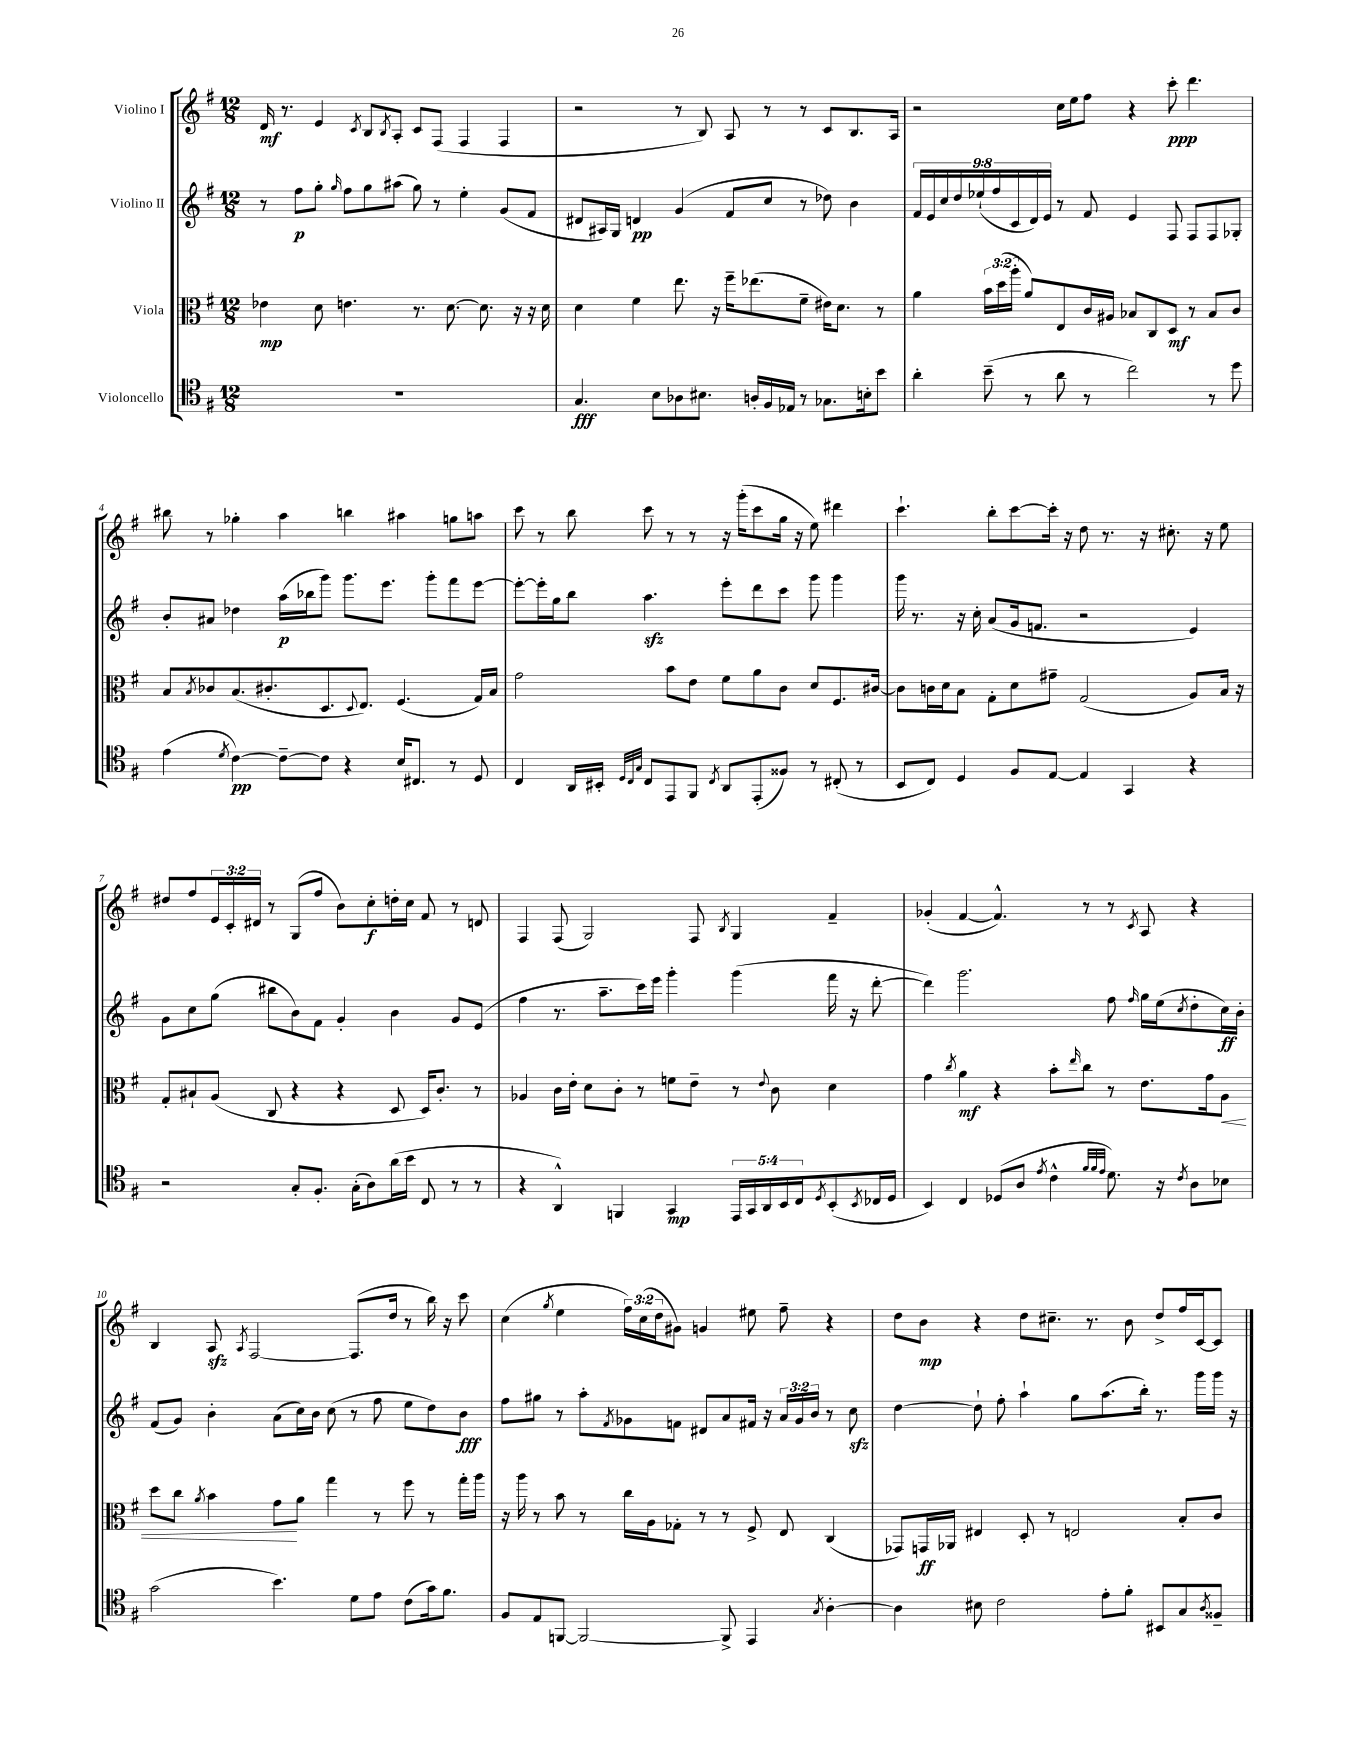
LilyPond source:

<<
\new StaffGroup <<
\new Staff = "s0" \with { instrumentName = "Violino I" } {
    \clef treble \key g \major \numericTimeSignature \time 12/8 \override Staff.TupletNumber.text = #tuplet-number::calc-fraction-text
    d'16\mf r8. e'4 \acciaccatura { c'8 } b8 \acciaccatura { b8 } a8-. c'8 fis8( fis4 fis4 |
    r2 r8 b8) a8 r8 r8 c'8 b8. a16 |
    r2 c''16 e''16 fis''8 r4 c'''8-.\ppp d'''4. |
    bis''8 r8 ges''4-. a''4 b''4 ais''4 g''8 a''8 |
    c'''8 r8 b''8 c'''8 r8 r8 r16 g'''16-.( c'''8 g''16 r16 e''8) dis'''4 |
    c'''4.-! b''8-. c'''8~ c'''16-. r16 d''8 r8. r16 cis''8.-. r16 e''8 |
    dis''8 fis''8 \tuplet 3/2 { e'16 c'16-. dis'16 } r8 g8( fis''8 b'8) c''8-.\f d''16-. c''16 fis'8 r8 d'8 |
    fis4 fis8( g2) fis8 \acciaccatura { b8 } g4 fis'4-- |
    ges'4-.( fis'4~ fis'4.-^) r8 r8 \acciaccatura { c'8 } a8 r4 |
    b4 a8\sfz \acciaccatura { a8 } fis2~ fis8.( d''16 r8 b''16) r16 c'''8 |
    c''4( \acciaccatura { g''8 } e''4 \tuplet 3/2 { fis''16) c''16( d''16 } gis'8) g'4 eis''8 fis''8-- r4 |
    d''8 b'8\mp r4 d''8 cis''8.-- r8. b'8 d''8-> fis''16 c'16~ c'8 \bar "|." |
}
\new Staff = "s1" \with { instrumentName = "Violino II" } {
    \clef treble \key g \major \numericTimeSignature \time 12/8 \override Staff.TupletNumber.text = #tuplet-number::calc-fraction-text
    r8 fis''8\p g''8-. \grace { g''16 } fis''8 g''8 ais''8( g''8) r8 e''4-. g'8( fis'8 |
    dis'8 ais16) g16 d'4\pp g'4( fis'8 c''8 r8 des''8) b'4 |
    \tuplet 9/8 { fis'16 e'16 c''16 d''16 ees''16-!( fis''16 c'16 d'16) e'16 } r8 fis'8 e'4 fis8 fis8 fis8 ges8-. |
    b'8-. ais'8 des''4 a''16\p( bes''16 g'''8) g'''8. e'''8. g'''8-. fis'''8 e'''8~ |
    e'''8~-. e'''16-. g''16 b''8 a''4.\sfz e'''8-. d'''8 c'''8 g'''8 g'''4 |
    g'''16 r8. r16 c''16-. a'8( g'16 f'8. r2 e'4) |
    g'8 c''8 g''8( bis''8 b'8) fis'8 g'4-. b'4 g'8 e'8( |
    fis''4 r8. a''8.-- c'''16) e'''16 g'''4-. g'''4( fis'''16 r16 d'''8~-. |
    d'''4) g'''2. fis''8 \grace { fis''16 } g''16 e''16( \acciaccatura { c''8 } d''8-. c''16\ff) b'16-. |
    fis'8( g'8) b'4-. a'8( c''16) b'16 c''8( r8 fis''8 e''8 d''8) b'8\fff |
    fis''8 gis''8 r8 a''8-. \acciaccatura { fis'8 } ges'8 f'8 dis'8 a'8 fis'16 r16 \tuplet 3/2 { a'16 ges'16 b'16 } r8 c''8\sfz |
    d''4~ d''8-! fis''8-. a''4-! g''8 a''8.( b''16-.) r8. g'''16 g'''16 r16 \bar "|." |
}
\new Staff = "s2" \with { instrumentName = "Viola" } {
    \clef alto \key g \major \numericTimeSignature \time 12/8 \override Staff.TupletNumber.text = #tuplet-number::calc-fraction-text
    ees'4\mp d'8 e'4. r8. d'8.~ d'8. r16 r16 d'16 |
    d'4 fis'4 e''8. r16 fis''16-- ees''8.( fis'8-- eis'16) d'8. r8 |
    a'4 \tuplet 3/2 { b'16 d''16( a''16-. } a'8) e8 c'16 ais16 bes8 c8 d8\mf r8 bes8 c'8 |
    b8 \acciaccatura { b8 } ces'8 b8.( cis'8.-. d8. \appoggiatura { d8 } e8.) fis4.( g16) b16 |
    g'2 b'8 e'8 fis'8 a'8 c'8 d'8 fis8. cis'16~ |
    cis'8 c'16 d'16 b8 g8-. d'8 gis'8-- g2( a8) b16 r16 |
    g8-. bis8-! a8( c8 r4 r4 d8 d16) c'8.-. r8 |
    aes4 c'16 e'16-. d'8 c'8-. r8 f'8 e'8-- r8 \appoggiatura { e'8 } c'8 d'4 |
    g'4 \acciaccatura { c''8 } a'4\mf r4 b'8-. \grace { e''16 } c''8 r8 e'8. g'16 a8\< |
    d''8 c''8 \acciaccatura { a'8 } b'4 g'8\! a'8 g''4 r8 fis''8 r8 g''16-. a''16 |
    r16 a''16 r8 b'8 r8 c''16 a16 ges8-. r8 r8 fis8-> e8 c4( |
    ges,8) g,16\ff aes,16 eis4 d8-. r8 e2 b8-. c'8 \bar "|." |
}
\new Staff = "s3" \with { instrumentName = "Violoncello" } {
    \clef tenor \key g \major \numericTimeSignature \time 12/8 \override Staff.TupletNumber.text = #tuplet-number::calc-fraction-text
    R1. |
    g4.\fff b8 aes8 bis8. a16-. fis16 ees16 r8 ges8. b16-. b'8 |
    a'4-. b'8--( r8 a'8 r8 c''2) r8 d''8 |
    e'4( \acciaccatura { d'8 } c'4~\pp) c'8~-- c'8 r4 b16 cis8. r8 d8 |
    c4 a,16 bis,16-. \grace { d32 c32 g32 } c8 e,8 fis,8 \acciaccatura { c8 } a,8 e,8-.( fisis8) r8 cis8-.( r8 |
    b,8 c8) d4 fis8 e8~ e4 g,4 r4 |
    r2 g8-. fis8.-. g16-.( a8) a'16( b'16 c8 r8 r8 |
    r4 a,4-^) f,4 g,4\mp \tuplet 5/4 { e,16 g,16 a,16 b,16 c16 } \acciaccatura { d8 } b,8-.( \acciaccatura { b,8 } ces16 d16 |
    b,4) c4 des8( a8 \acciaccatura { e'8 } c'4-^ \grace { fis'32 fis'32 e'32 } d'8.) r16 \acciaccatura { c'8 } a8 bes8 |
    g'2( b'4.) d'8 e'8 c'8( g'16) fis'8. |
    fis8 e8 f,8~ f,2~ f,8-> e,4 \acciaccatura { g8 } a4~-. |
    a4 bis8 c'2 e'8-. fis'8-. bis,8 g8 \acciaccatura { a8 } fisis8-- \bar "|." |
}
>>
>>
